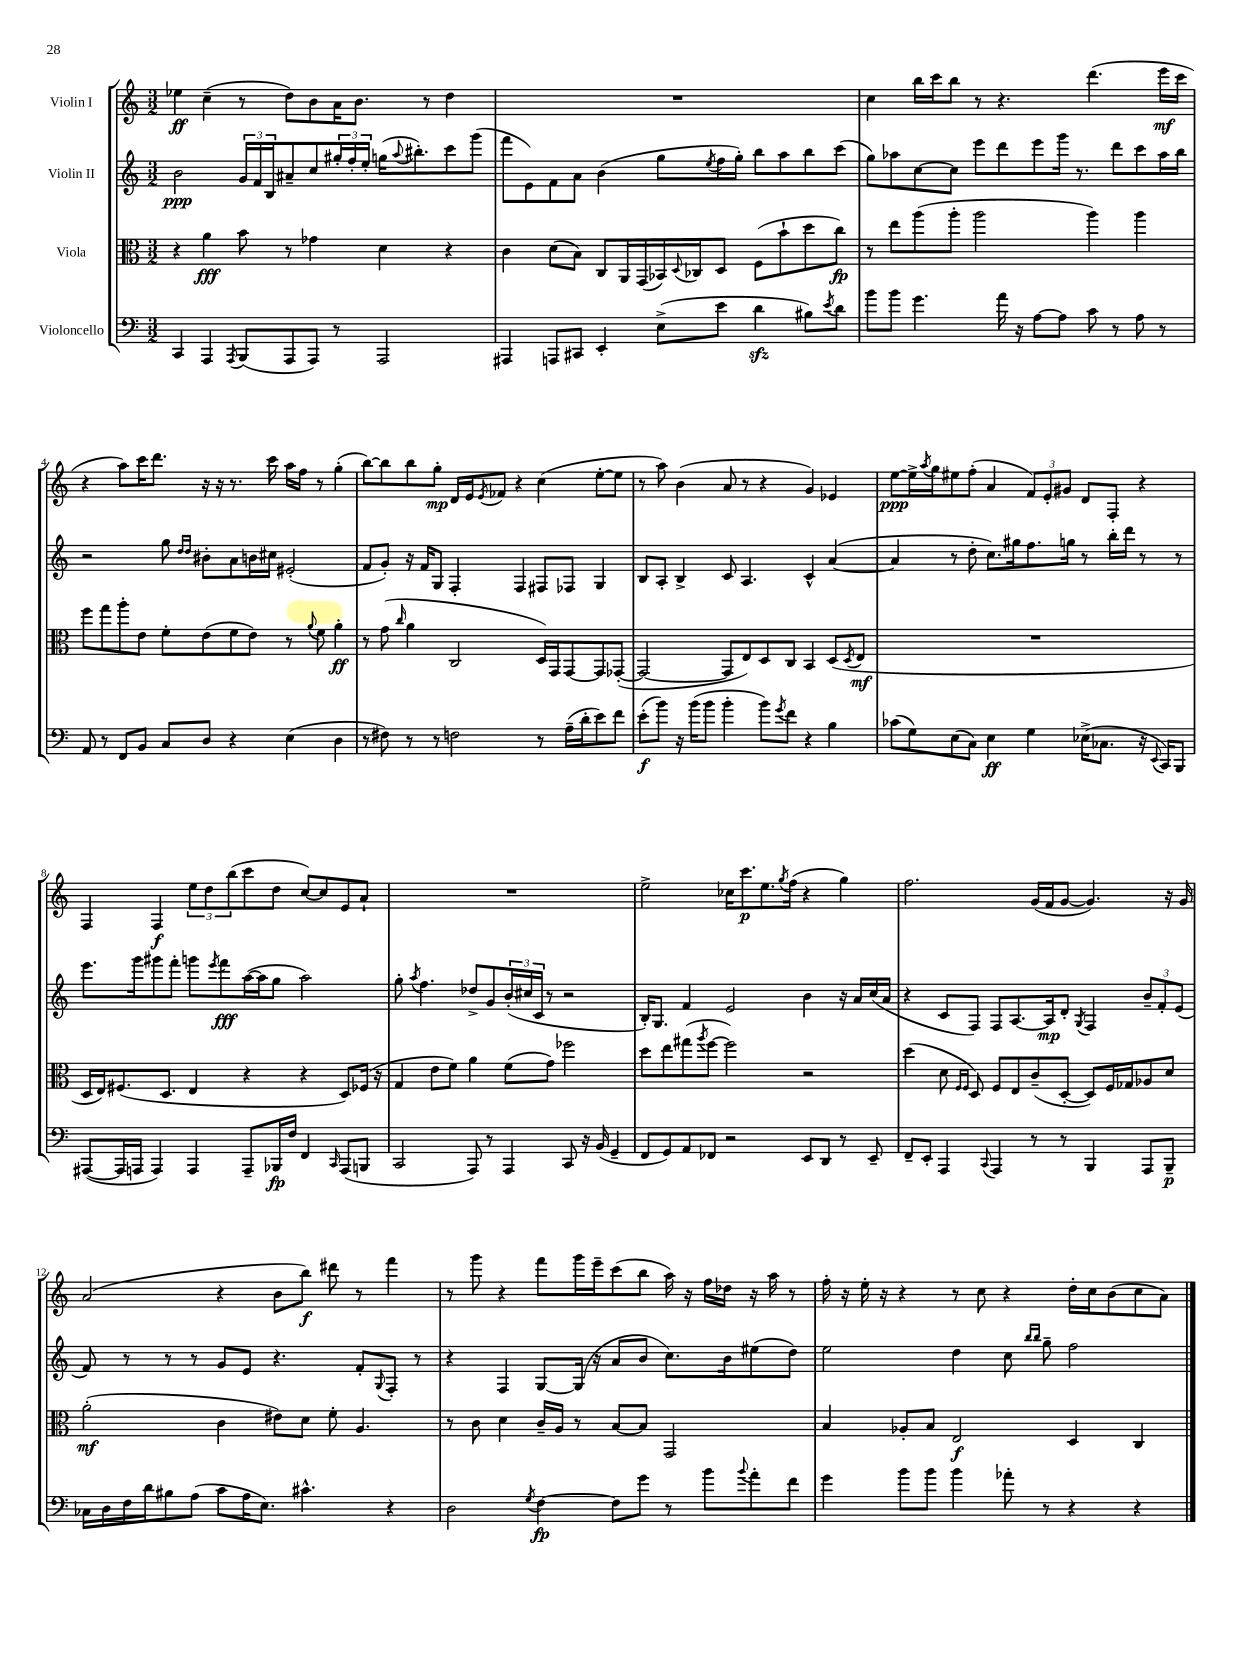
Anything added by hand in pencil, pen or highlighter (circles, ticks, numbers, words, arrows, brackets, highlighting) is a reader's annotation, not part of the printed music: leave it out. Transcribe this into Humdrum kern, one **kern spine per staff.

**kern	**kern	**kern	**kern
*staff4	*staff3	*staff2	*staff1
*clefF4	*clefC3	*clefG2	*clefG2
*k[]	*k[]	*k[]	*k[]
*M3/2	*M3/2	*M3/2	*M3/2
4CC	4r	2b	4ee-
4AAA	4a	.	(4cc~
8qAAA	.	.	.
(8BBB	8b	24g	8r
.	.	24f	.
.	.	24B	.
8AAA	8r	8a#~	8dd)
8AAA)	4g-	8cc	8b
8r	.	24gg#'	16a
.	.	24ff'	.
.	.	.	8.b
.	.	24ee'	.
2AAA	4d	(16gg	.
.	.	8qqaa	.
.	.	8.bb#')	.
.	.	.	8r
.	4r	8ccc	4dd
.	.	(8ggg	.
=	=	=	=
4AAA#	4c	8fff	1.r
.	.	8e)	.
8AAA	(8d	8f	.
8CC#	8B)	8a	.
4EE'	8C	(4b	.
.	16AA	.	.
.	(16GG	.	.
(8E^	16BB-)	8gg	.
.	8qqD	.	.
.	16C-	.	.
.	.	8qee	.
8e	8D	16ff	.
.	.	16gg')	.
4d	(8F	8bb	.
.	8b`	8aa	.
8B#)	8dd	8bb	.
8qe	.	.	.
8d	8cc)	(8ccc	.
=	=	=	=
8b	8r	8gg)	4cc
8b	8ee	8aa-	.
4.g	(8aa	[8cc	16bb
.	.	.	16ccc
.	8aa'	8cc]	8bb
.	2aa	8eee	8r
16a	.	8ddd	4.r
16r	.	.	.
[8A	.	8eee	.
8A]	.	16ggg	.
.	.	8.r	.
8c	4aa)	.	(4.ddd
8r	.	8ddd	.
8A	4aa	8ccc	.
8r	.	16aa-	16eee
.	.	16bb	16ccc
=	=	=	=
8AA	8ff	2r	4r
8r	8gg	.	.
8FF	8aa'	.	8aa)
8BB	8e	.	16ccc
.	.	.	8.ddd
8C	8f'	8gg	.
.	.	16qqdd	.
.	.	16qqdd	.
8D	(8e	8b#'	16r
.	.	.	16r
4r	8f	8a	8.r
.	8e)	16b	.
.	.	16cc#	16ccc
(4E	8r	(2e#'	16aa
.	.	.	16ff
.	8qqa	.	.
.	8f	.	8r
4D	4a'	.	(4gg'
=	=	=	=
8r	8r	8f	[8bb)
8F#)	(8g	8g')	8bb]
.	16qqcc	.	.
8r	4a	16r	8bb
.	.	16f	.
8r	.	8G	8gg'
2F	2C	4F'	16d
.	.	.	16e
.	.	.	8qe
.	.	.	8f-
.	.	4F	4r
8r	16D)	8F#	(4cc
.	16GG	.	.
(16A~	[8GG	8F-	.
16d'	.	.	.
8e)	8GG]	4G	[8ee'
8f	([8GG-'	.	8ee]
=	=	=	=
(8e'	2GG-_	8B	8r
8b)	.	8A'	8aa)
16r	.	4B^	(4b
(16b	.	.	.
8b	.	.	.
4b'	8GG-]	8c	8a
.	8E)	4.A	8r
8b)	8D	.	4r
8qg	.	.	.
8f	8C	.	.
4r	4BB	4c^^	4g)
4B	(8D	([4a	4e-
.	8qD	.	.
.	8E	.	.
=	=	=	=
(8c-	1.r	4a]	[8ee
8G)	.	.	16ee^]
.	.	.	8qaa
.	.	.	16gg
(8E	.	8r	8ee#
8C)	.	8dd'	(8ff'
4E	.	8.cc)	4a
.	.	16gg#	.
4G	.	8.ff	12f)
.	.	.	12e'
.	.	.	12g#
.	.	16gg	.
(16E-^	.	8r	8d
8.C-	.	.	.
.	.	16bb'	8F'
.	.	16ddd	.
16r	.	8r	4r
8qqEE	.	.	.
16CC)	.	.	.
8BBB	.	8r	.
=	=	=	=
([8AAA#	16D	8.eee	4F
.	16E)	.	.
16AAA#]	(8.F#	.	.
16AAA	.	16ggg	.
4AAA)	.	8ggg#	4F
.	8.D	.	.
.	.	8fff'	.
4AAA	4E	8ggg	12ee
.	.	.	12dd
.	.	8qeee	.
.	.	8fff	.
.	.	.	(12bb
8AAA~	4r	([16aa	8ccc
.	.	16aa]	.
16BBB-	.	8gg	8dd
16F	.	.	.
4FF	4r	2aa)	[8cc)
.	.	.	8cc]
16qqCC	.	.	.
(8AAA	8D)	.	8e
8BBB	(16F-	.	8a`
.	16r	.	.
=	=	=	=
2CC	4G	8gg'	1.r
.	.	8qaa	.
.	.	4.ff	.
.	8e	.	.
.	8f)	.	.
8AAA)	4a	8dd-^	.
8r	.	8g	.
4AAA	(8f	(24b'	.
.	.	24cc#	.
.	.	24c	.
.	8g)	8r	.
8CC	2ff-	2r	.
16r	.	.	.
(16BB	.	.	.
4GG~	.	.	.
=	=	=	=
8FF	8dd	16B')	2ee^
.	.	8.G	.
8GG)	8ee	.	.
8AA	(8gg#	4f	.
.	8qaa	.	.
8FF-	[8ff	.	.
2r	2ff])	2e	16cc-
.	.	.	8.ccc
.	.	.	8.ee
.	.	.	8qgg
.	.	.	(16ff
8EE	2r	4b	4r
8DD	.	.	.
8r	.	16r	4gg)
.	.	16a	.
8EE~	.	(16cc	.
.	.	16a	.
=	=	=	=
8FF~	(4dd	4r	2.ff
8EE'	.	.	.
4AAA	8d	8c	.
.	16qqF	.	.
.	16qqF	.	.
.	8D)	8F)	.
8qqCC	.	.	.
4AAA	8F	8F	.
.	8E	[8.A	.
8r	(8c~	.	(16g
.	.	16A]	16f
8r	[8D'	8d'	[8g
.	.	8qG	.
4BBB	8D])	4F	4.g])
.	16F	.	.
.	16G-	.	.
8AAA	8A-	12b~	.
.	.	12f'	.
8BBB~	8d	.	16r
.	.	(12e	.
.	.	.	16g
=	=	=	=
16C-	(2a'	8f)	(2a
16D	.	.	.
16F	.	8r	.
16d	.	.	.
8B#	.	8r	.
(8A	.	8r	.
8c	4c	8g	4r
16A	.	8e	.
8.E)	.	.	.
.	8e#)	4.r	8b
4.c#^^	8d	.	8bb)
.	8f'	.	8ddd#
.	4.A	8f'	8r
.	.	8qqG	.
4r	.	8F'	4fff
.	.	8r	.
=	=	=	=
2D	8r	4r	8r
.	8c	.	8ggg
.	4d	4F	4r
8qG	.	.	.
[4F	16c~	[8G	8fff
.	16A	.	.
.	8r	(16G]	16ggg
.	.	16r	16eee~
8F]	[8B	8a	(8ccc
8g	8B]	8b	8bb
8r	2GG	8.cc)	16aa)
.	.	.	16r
8b	.	.	16ff
.	.	16b	16dd-
8qqb	.	.	.
8a'	.	(8ee#	16r
.	.	.	16aa
8f	.	8dd)	8r
=	=	=	=
4g	4B	2ee	16ff'
.	.	.	16r
.	.	.	16ee'
.	.	.	16r
8b	8A-'	.	4r
8b	8B	.	.
4b	2E	4dd	8r
.	.	.	8cc
8a-'	.	8cc	4r
.	.	16qqbb	.
.	.	16qqbb	.
8r	.	8gg~	.
4r	4D	2ff	16dd'
.	.	.	16cc
.	.	.	(8b
4r	4C	.	8cc
.	.	.	8a)
==	==	==	==
*-	*-	*-	*-
